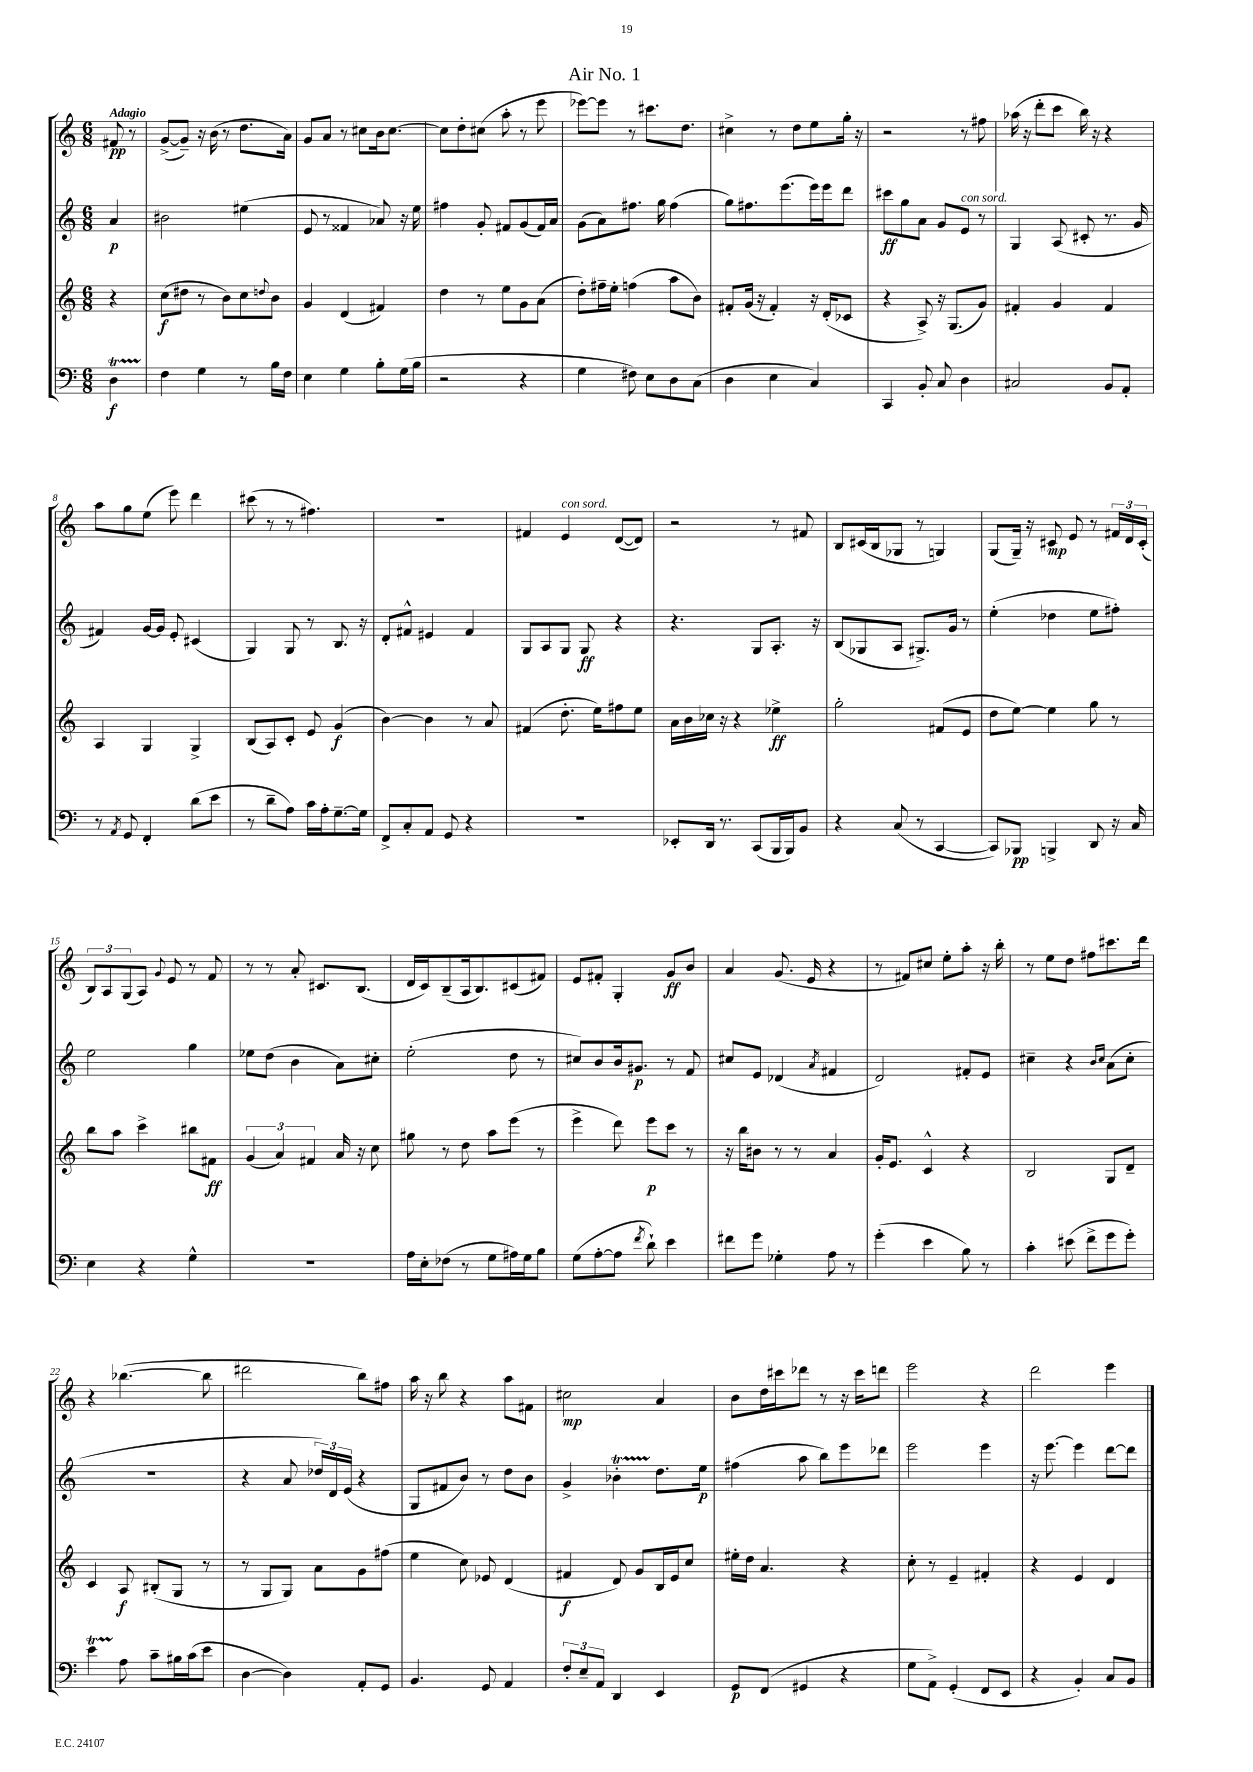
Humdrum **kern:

**kern	**kern	**kern	**kern
*staff4	*staff3	*staff2	*staff1
*clefF4	*clefG2	*clefG2	*clefG2
*k[]	*k[]	*k[]	*k[]
*M6/8	*M6/8	*M6/8	*M6/8
4D\	4r	4a/	8f#/
.	.	.	8r
=	=	=	=
4F\	(8cc\L	2b#\	([8g^/L
.	8dd#\J	.	8g~/]J)
4G\	8r	.	16r
.	.	.	(16b\
.	8b\L)	.	8r
8r	8cc\	(4ee#\	8.dd\L
.	8qqdd/	.	.
16B\LL	8b\J	.	.
16F\JJ	.	.	16a\Jk)
=	=	=	=
4E\	4g/	8e/	8g/L
.	.	8r	8a/J
4G\	(4d/	4f##/	8r
.	.	.	8cc#\L
8B'\L	4f#/)	8a-/)	16b\k
.	.	.	[8.cc#\J
(16G\L	.	16r	.
16B\JJ	.	16ee\	.
=	=	=	=
2r	4dd\	4ff#\	8cc#\]L
.	.	.	8dd'\
.	8r	8g'/	(8cc#\J
.	8ee\L	8f#/L	8aa'\
4r	8g\	(8g/	8r
.	(8a\J	16f#/L)	8eee\
.	.	16a/JJ	.
=	=	=	=
4G\	8dd'\L)	(8g\L	[8eee-\L)
.	16ff#~\L	8a\)	8eee-\]J
.	16ee'\JJ	.	.
8F#\)	(4ff\	8.ff#\J	8r
8E\L	.	.	8.ccc#\L
.	.	16gg\	.
8D\	8aa\L	(4ff#\	.
.	.	.	8.dd\J
(8C\J	8b\J)	.	.
=	=	=	=
4D\	8f#'/L	8gg\L)	4cc#^\
.	(16g/Jk	8.ff#\	.
.	16r	.	.
4E\	4f#'/)	.	8r
.	.	(8.eee\	.
.	.	.	8dd\L
4C/)	16r	16eee\L)	8ee\
.	(16d'/LK	16eee\J	.
.	8c-/J	8ddd\J	16gg'\Jk
.	.	.	16r
=	=	=	=
4CC/	4r	8ccc#\L	2r
.	.	8gg\	.
8BB'/	8A^/)	8a\J	.
8C/	16r	8g/L	.
.	(8.G/L	.	.
4D\	.	8e/J	8r
.	8g/J)	8r	8ff#\
=	=	=	=
2C#/	4f#'/	4G/	(16aa-\
.	.	.	16r
.	.	.	8ddd'\L
.	4g/	(8A/	8ccc\J
.	.	8c#'/	16bb\)
.	.	.	16r
8BB/L	4f#/	8.r	4r
8AA'/J	.	.	.
.	.	16g/	.
=	=	=	=
8r	4A/	4f#/)	8aa\L
8qAA/	.	.	.
8GG/	.	.	8gg\
4FF'/	4G/	[16g/LL	(8ee\J
.	.	16g/]JJ	.
.	.	8e'/	8eee\)
(8d\L	4G^/	(4c#/	4ddd\
8e\J	.	.	.
=	=	=	=
8r	(8B/L	4G/)	(8ccc#\
8d~\L	8A/)	.	8r
8A\J)	8c'/J	8G/	8r
16c\LL	8e/	8r	4.ff#\)
16A'\J	.	.	.
[8.G~\	(4g/	8.B/	.
16G\]Jk	.	16r	.
=	=	=	=
8FF^/L	[4b\)	8d'/L	2.r
8C'/	.	8f#^^/J	.
8AA/J	4b\]	4e#/	.
8GG/	.	.	.
4r	8r	4f#/	.
.	8a/	.	.
=	=	=	=
2.r	(4f#/	8G/L	4f#/
.	.	8A/	.
.	8.dd'\	8G/J	4e/
.	.	8G/	.
.	16ee\LK)	.	.
.	8ff#\	4r	([8d/L
.	8ee\J	.	8d/]J)
=	=	=	=
8EE-'/L	16a\LL	4.r	2r
.	16b\	.	.
16DD/Jk	16cc-\JJ	.	.
8.r	16r	.	.
.	4r	.	.
(8CC/L	.	8G/L	.
16BBB/L	4ee-^\	8.A'/J	8r
16BBB/J)	.	.	.
8BB/J	.	.	8f#/
.	.	16r	.
=	=	=	=
4r	2gg'\	(8B/L	8B/L
.	.	8G-/	(16c#/L
.	.	.	16B/J
(8C/	.	8A/J	8G-/J
8r	.	8.G#^/L)	8r
[4CC/	(8f#/L	.	4G/)
.	.	16g/Jk	.
.	8e/J	8r	.
=	=	=	=
8CC/]L)	8dd\L	(4ee'\	(8G/L
8BBB-/J	[8ee\J)	.	16G~/Jk)
.	.	.	16r
4BBB^/	4ee\]	4dd-\	8c#/
.	.	.	8e/
8DD/	8gg\	8ee\L	8r
16r	8r	8ff#'\J)	24f#/LL
.	.	.	24d/
16C/	.	.	.
.	.	.	(24c#'/JJ
=	=	=	=
4E\	8bb\L	2ee\	12B/L)
.	.	.	12A/
.	8aa\J	.	.
.	.	.	(12G/
4r	4ccc^\	.	8A/J)
.	.	.	8qqg/
.	.	.	8e/
4G^^\	8bb#\L	4gg\	8r
.	8f#\J	.	8f/
=	=	=	=
2.r	(6g/	8ee-\L	8r
.	.	(8dd\J	8r
.	6a/)	.	.
.	.	4b\	8a'/
.	6f#/	.	.
.	.	.	8.c#/L
.	16a/	8a\L)	.
.	16r	.	(8.B/J
.	8cc\	8cc#'\J	.
=	=	=	=
16A\LL	8gg#\	(2ee'\	16d/LL
16E'\J	.	.	16c/J)
(8F-\J	8r	.	(8B~/
8r	8dd\	.	16A/k
.	.	.	8.B/)
8G\L	8aa\L	.	.
16A#\L)	(8eee\J	8dd\	(8c#/
16G\J	.	.	.
8B\J	8r	8r	8f#/J)
=	=	=	=
(8G\L	4eee^\	8cc#/L)	8e/L
[8A'\	.	8b/	8f#'/J
8A\]J	8ddd\)	16b/k	4G'/
.	.	8.g#/J	.
8qf/	.	.	.
8d`\)	8eee\L	.	.
4e\	8ccc\J	8r	8g/L
.	8r	8f/	8b/J
=	=	=	=
8f#\L	16r	8cc#/L	4a/
.	16bb\LK	.	.
8g\J	8b#\J	8e/J	.
4G-'\	8r	(4d-/	(8.g/
.	8r	.	.
.	.	.	16e/
.	.	8qa/	.
8A\	4a/	4f#/	4r
8r	.	.	.
=	=	=	=
(4g'\	16g'/LK	2d/)	8r
.	8.e/J	.	.
.	.	.	8f#/L)
4e\	4c^^/	.	8cc#/J
.	.	.	8ee'\L
8B\)	4r	8f#'/L	8aa'\J
8r	.	8e/J	16r
.	.	.	16bb'\
=	=	=	=
4c'\	2B/	4cc#~\	8r
.	.	.	8ee\L
(8e#\	.	4r	8dd\J
8f^\L	.	.	8ff#\L
.	.	16qqb/LL	.
.	.	16qqcc#/JJ	.
8g\	8G/L	(8a\L	8.ccc#\
8g'\J)	8d~/J	8cc#'\J	.
.	.	.	16ddd\Jk
=	=	=	=
4e\	4c/	2.r	4r
8A\	8A/	.	([4.bb-\
8c~\L	(8B#'/L	.	.
16B#\L	8G/J	.	.
(16c\J	.	.	.
8e\J	8r	.	8bb-\]
=	=	=	=
[4D\	8r	4r	2ddd#\
.	8G/L	.	.
4D\])	8G/J)	8a/	.
.	8a\L	24dd-/LL)	.
.	.	24d/	.
.	.	(24e/JJ	.
8AA'/L	8g\	4r	8bb\L)
8GG/J	(8ff#\J	.	8ff#\J
=	=	=	=
4.BB/	4ee\	8G/L	16aa\
.	.	.	16r
.	.	8f#/	8bb\
.	8cc\)	8b/J)	4r
8GG/	8e-/	8r	.
4AA/	(4d/	8dd\L	8aa\L
.	.	8b\J	8f#\J
=	=	=	=
12F'/L	4f#/	4g^/	2cc#\
12E~/	.	.	.
12AA/J	.	.	.
4DD/	8d/)	4b-'\	.
.	8g/L	.	.
4EE/	16B/L	8.dd\L	4a/
.	16e/J	.	.
.	8cc/J	.	.
.	.	16ee\Jk	.
=	=	=	=
8GG/L	16ee#'\LL	(4ff#\	8b\L
.	16dd\JJ	.	.
(8FF/J	4.a/	.	16dd\L
.	.	.	16ccc#\J
4GG#/	.	8aa\	8ddd-\J
.	.	8bb\L)	8r
4r	4r	8eee\	16r
.	.	.	16ccc#\LK
.	.	8ddd-\J	8ddd\J
=	=	=	=
8G\L	8cc'\	2eee\	2eee\
8AA^\J)	8r	.	.
(4GG'/	4e~/	.	.
8FF/L	4f#'/	4eee\	4r
8EE/J	.	.	.
=	=	=	=
4r	4r	16r	2ddd\
.	.	[8.eee\	.
4BB'/)	4e/	4eee\]	.
8C/L	4d/	[8ddd\L	4eee\
8BB/J	.	8ddd\]J	.
==	==	==	==
*-	*-	*-	*-
